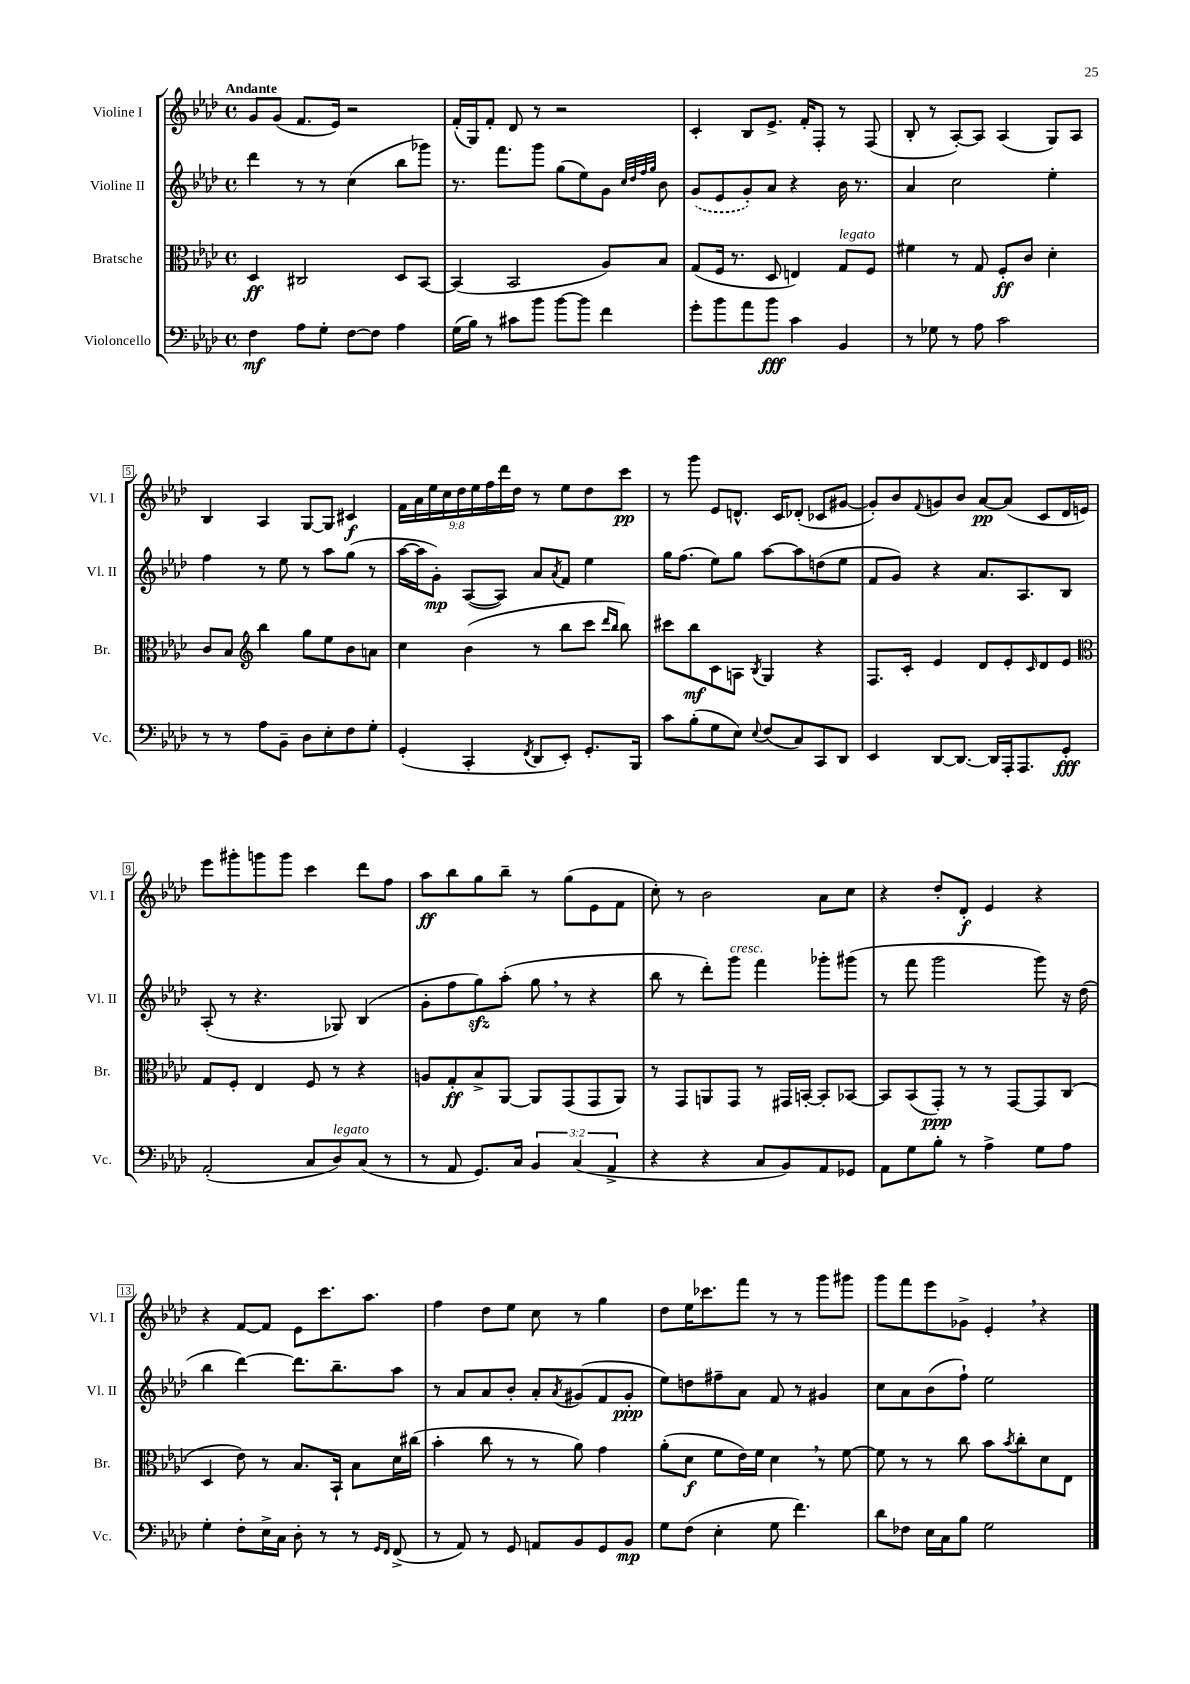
<<
\new StaffGroup <<
\new Staff = "s0" \with { instrumentName = "Violine I" shortInstrumentName = "Vl. I" } {
    \clef treble \key aes \major \defaultTimeSignature \time 4/4 \override Staff.TupletNumber.text = #tuplet-number::calc-fraction-text \tempo "Andante"
    g'8 g'8( f'8. ees'16) r2 |
    f'16-.( g16) f'8-. des'8 r8 r2 |
    c'4-. bes8 ees'8.-> f'16-. f8-. r8 f8( |
    bes8-. r8 aes8~-.) aes8 aes4( g8) aes8 |
    bes4 aes4 g8~ g8 cis'4\f |
    \tuplet 9/8 { f'16 aes'16 ees''16 c''16 des''16 ees''16 f''16 des'''16 des''16 } r8 ees''8 des''8 c'''8\pp |
    r8 g'''8 ees'8 d'8.-^ c'16 des'8-.( ces'8 gis'8~ |
    gis'8-.) bes'8 \appoggiatura { f'8 } g'8 bes'8 aes'8~\pp aes'8( c'8 des'16 e'16) |
    ees'''8 gis'''8-. g'''8 g'''8 c'''4 des'''8 f''8 |
    aes''8\ff bes''8 g''8 bes''8-- r8 g''8( ees'8 f'8 |
    c''8-.) r8 bes'2 aes'8 c''8 |
    r4 des''8-. des'8-.\f ees'4 r4 |
    r4 f'8~ f'8 ees'8 c'''8. aes''8. |
    f''4 des''8 ees''8 c''8 r8 g''4 |
    des''8 ees''16 ces'''8. f'''8 r8 r8 g'''8 gis'''8 |
    g'''8 f'''8 ees'''8 ges'8-> ees'4-. \breathe r4 \bar "|." |
}
\new Staff = "s1" \with { instrumentName = "Violine II" shortInstrumentName = "Vl. II" } {
    \clef treble \key aes \major \defaultTimeSignature \time 4/4
    des'''4 r8 r8 c''4( bes''8 ges'''8) |
    r8. f'''8. g'''8 g''8( ees''8) g'8 \grace { c''32 des''32 f''32 g''32 } bes'8 |
    \once \slurDashed g'8( ees'8 g'8-.) aes'8 r4 bes'16 r8. |
    aes'4 c''2 ees''4-. |
    f''4 r8 ees''8 r8 aes''8 g''8( r8 |
    aes''16~ aes''16 g'8-.\mp) aes8~( aes8) aes'8 \acciaccatura { aes'8 } f'8 ees''4 |
    g''16 f''8.( ees''8) g''8 aes''8~ aes''8 d''8( ees''8 |
    f'8 g'8) r4 aes'8. aes8. bes8 |
    aes8-.( r8 r4. ges8) bes4( |
    g'8-. f''8 g''8\sfz) aes''8-.( g''8 \breathe r8 r4 |
    bes''8 r8 des'''8-.) g'''8^\markup { \italic "cresc." } f'''4 ges'''8-. gis'''8( |
    r8 f'''8 g'''2 g'''8) r16 des''16( |
    bes''4 des'''4~) des'''8. bes''8.-- aes''8 |
    r8 aes'8 aes'8 bes'8-. aes'8-. \acciaccatura { aes'8 } gis'8( f'8 gis'8-.\ppp |
    ees''8) d''8 fis''8-- aes'8 f'8 r8 gis'4 |
    c''8 aes'8 bes'8( f''8-!) ees''2 \bar "|." |
}
\new Staff = "s2" \with { instrumentName = "Bratsche" shortInstrumentName = "Br." } {
    \clef alto \key aes \major \defaultTimeSignature \time 4/4
    des4\ff cis2 des8 bes,8~ |
    bes,4( bes,2 aes8) bes8 |
    g8( f16 r8. des8 e4) g8^\markup { \italic "legato" } f8 |
    fis'4 r8 g8 f8-.\ff c'8 des'4-. |
    c'8 bes8 \clef treble bes''4 g''8 ees''8 bes'8 a'8 |
    c''4 bes'4( r8 bes''8 c'''8 \grace { des'''16 bes''16 } bes''8) |
    cis'''8 bes''8\mf c'8 a8 \acciaccatura { bes8 } g4 r4 |
    f8. c'16-. ees'4 des'8 ees'8-. \grace { c'16 } des'8 ees'8 |
    \clef alto g8 f8-. ees4 f8 r8 r4 |
    a8 g8-.\ff bes8-> aes,8~ aes,8 g,8( g,8 aes,8) |
    r8 g,8 a,8 g,8 r8 gis,16 b,16~-. b,8-. bes,8~ |
    bes,8 bes,8( g,8-.\ppp) r8 r8 g,8~ g,8 c8( |
    des4 ees'8) r8 bes8. bes,16-! bes8 des'16 cis''16( |
    bes'4-. c''8 r8 r8 aes'8) g'4 |
    aes'8-.( des'8\f f'8 ees'16) f'16 des'4 \breathe r8 f'8~ |
    f'8 r8 r8 c''8 bes'8 \acciaccatura { bes'8 } c''8-. des'8 ees8 \bar "|." |
}
\new Staff = "s3" \with { instrumentName = "Violoncello" shortInstrumentName = "Vc." } {
    \clef bass \key aes \major \defaultTimeSignature \time 4/4 \override Staff.TupletNumber.text = #tuplet-number::calc-fraction-text
    f4\mf aes8 g8-. f8~ f8 aes4 |
    g16( bes16) r8 cis'8 bes'8 bes'8~ bes'8 f'4 |
    g'8-. bes'8 aes'8 bes'8\fff c'4 bes,4 |
    r8 ges8 r8 aes8 c'2 |
    r8 r8 aes8 bes,8-- des8 ees8-. f8 g8-. |
    g,4-.( c,4-. \acciaccatura { f,8 } des,8 ees,8-.) g,8.-. bes,,16 |
    c'8 bes8-.( g8 ees8) \appoggiatura { ees8 } f8( c8) c,8 des,8 |
    ees,4 des,8~ des,8.~ des,16 aes,,16-. aes,,8. g,8-.\fff |
    aes,2-.( c8 des8^\markup { \italic "legato" }) c8( r8 |
    r8 aes,8 g,8.) c16 \tuplet 3/2 { bes,4 c4( aes,4-> } |
    r4 r4 c8 bes,8) aes,8 ges,8 |
    aes,8 g8 bes8-. r8 aes4-> g8 aes8 |
    g4-. f8-. ees16-> c16 des8-. r8 r8 \grace { g,16 f,16 } f,8->( |
    r8 aes,8) r8 g,8 a,8 bes,8 g,8 bes,8\mp |
    g8 f8( ees4-. g8 f'4.) |
    des'8 fes8 ees16 c16 bes8 g2 \bar "|." |
}
>>
>>
\layout { \context { \Score \override BarNumber.stencil = #(make-stencil-boxer 0.1 0.3 ly:text-interface::print) } }
